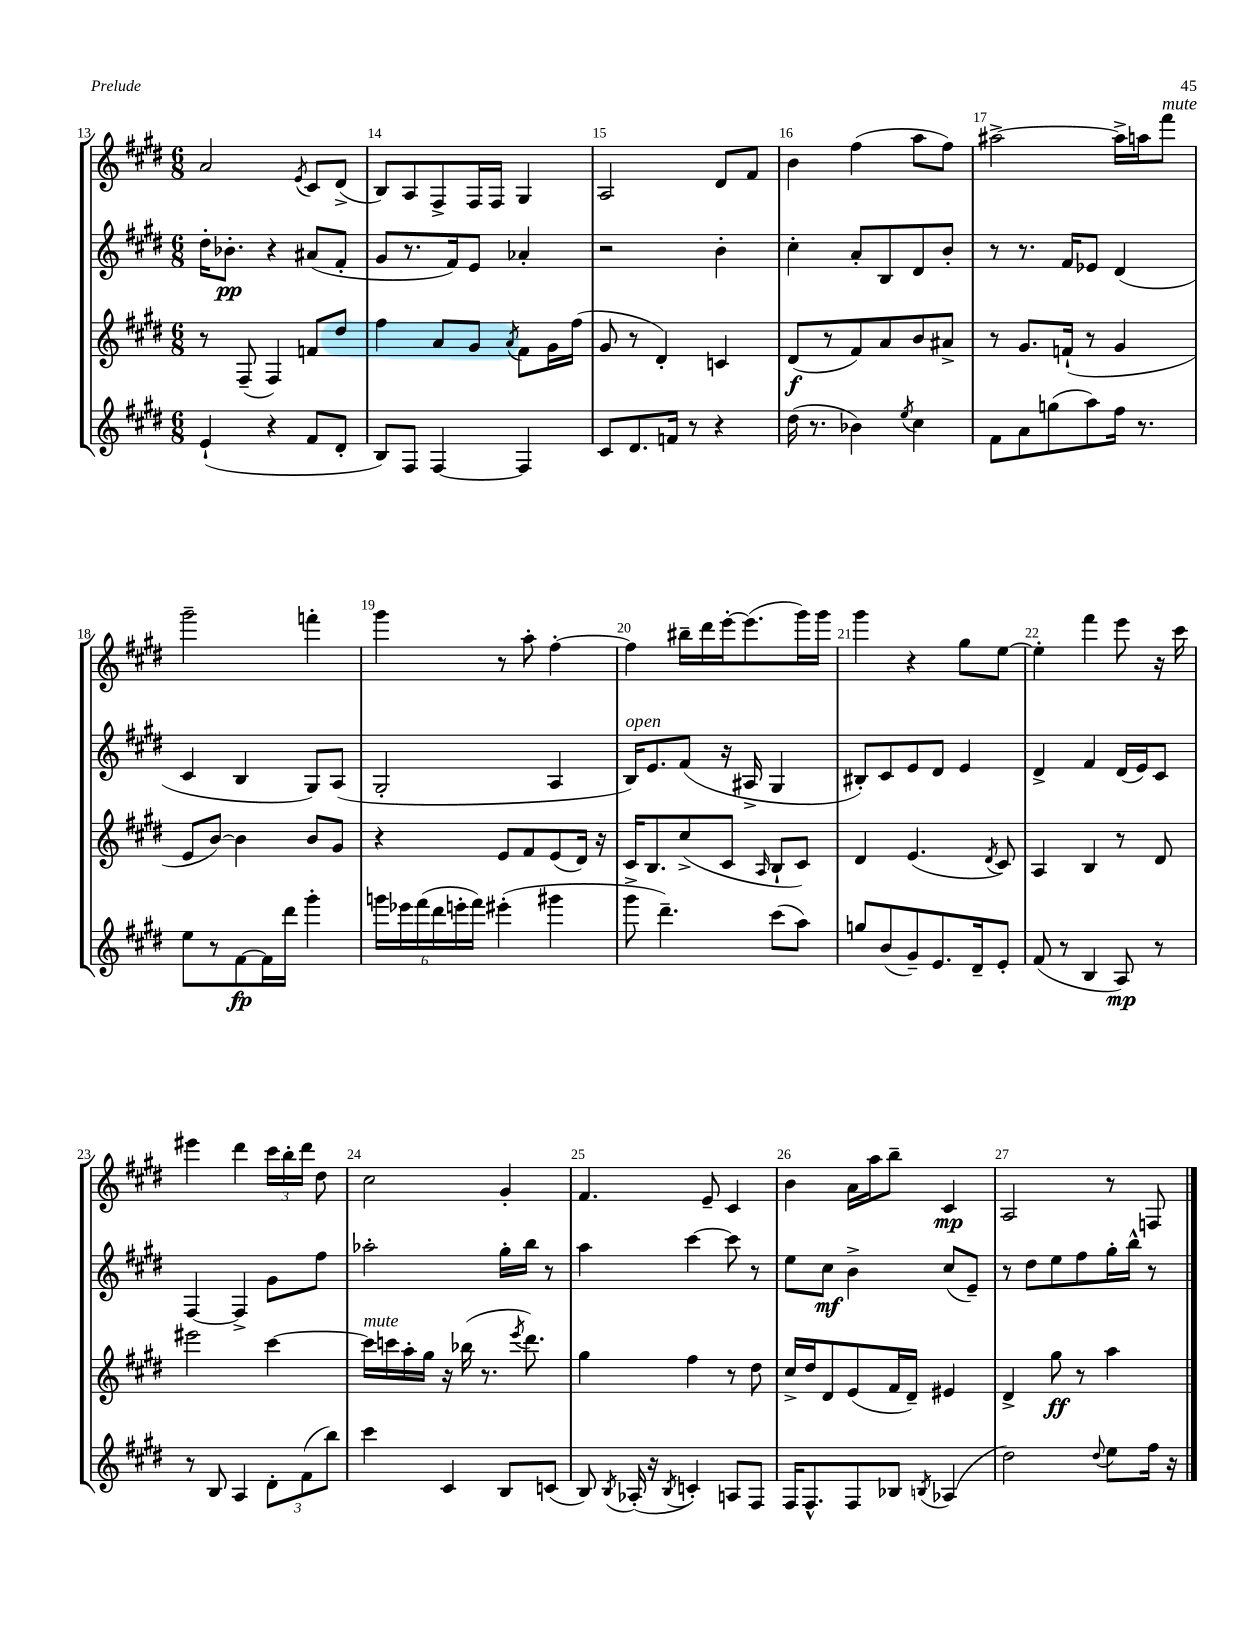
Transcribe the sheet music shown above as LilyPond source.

<<
\new StaffGroup <<
\new Staff = "s0" {
    \clef treble \key e \major \numericTimeSignature \time 6/8
    \autoBeamOff a'2 \acciaccatura { e'8 } cis'8[ dis'8]->( |
    b8[) a8 fis8-> fis16 fis16] gis4 |
    a2 dis'8[ fis'8] |
    b'4 fis''4( a''8[ fis''8]) |
    ais''2~-> ais''16[-> a''16 fis'''8]^\markup { \italic "mute" } |
    gis'''2-- f'''4-. |
    gis'''4 r8 a''8-. fis''4~-. |
    fis''4 bis''16[-- dis'''16 e'''16~-. e'''8.( gis'''16) gis'''16] |
    gis'''4 r4 gis''8[ e''8]~ |
    e''4-. fis'''4 e'''8 r16 cis'''16 |
    eis'''4 dis'''4 \tuplet 3/2 { cis'''16[ b''16-. dis'''16] } dis''8 |
    cis''2 gis'4-. |
    fis'4. e'8-- cis'4 |
    b'4 a'16[ a''16 b''8]-- cis'4\mp |
    a2 r8 f8 \bar "|." |
}
\new Staff = "s1" {
    \clef treble \key e \major \numericTimeSignature \time 6/8
    \autoBeamOff dis''16[-. bes'8.]-.\pp r4 ais'8[( fis'8]-. |
    gis'8[ r8. fis'16) e'8] aes'4-. |
    r2 b'4-. |
    cis''4-. a'8[-. b8 dis'8 b'8]-. |
    r8 r8. fis'16[ ees'8] dis'4( |
    cis'4 b4 gis8[) a8]( |
    gis2-. a4 |
    b16[^\markup { \italic "open" }) e'8. fis'8]( r16 ais16-> gis4 |
    bis8[-.) cis'8 e'8 dis'8] e'4 |
    dis'4-> fis'4 dis'16[( e'16) cis'8] |
    fis4~ fis4-> gis'8[ fis''8] |
    aes''2-. gis''16[-. b''16] r8 |
    a''4 cis'''4~ cis'''8 r8 |
    e''8[ cis''8]\mf b'4-> cis''8[( e'8]--) |
    r8 dis''8[ e''8 fis''8 gis''16-. b''16]-^ r8 \bar "|." |
}
\new Staff = "s2" {
    \clef treble \key e \major \numericTimeSignature \time 6/8
    \autoBeamOff r8 fis8--( fis4) f'8[ dis''8] |
    fis''4 a'8[ gis'8] \acciaccatura { a'8 } fis'8[ gis'16 fis''16]( |
    gis'8 r8 dis'4-.) c'4 |
    dis'8[\f( r8 fis'8) a'8 b'8 ais'8]-> |
    r8 gis'8.[ f'16]-!( r8 gis'4 |
    e'8[ b'8]~) b'4 b'8[ gis'8] |
    r4 e'8[ fis'8 e'8( dis'16]) r16 |
    cis'16[ b8. cis''8->( cis'8] \grace { a16 } b8[-! cis'8]) |
    dis'4 e'4.( \acciaccatura { dis'8 } cis'8) |
    a4 b4 r8 dis'8 |
    eis'''2 cis'''4~ |
    cis'''16[^\markup { \italic "mute" } c'''16 a''16-. gis''16] r16 bes''16( r8. \acciaccatura { e'''8 } dis'''8.) |
    gis''4 fis''4 r8 dis''8 |
    cis''16[-> dis''16 dis'8 e'8( fis'16 dis'16]--) eis'4 |
    dis'4-> gis''8\ff r8 a''4 \bar "|." |
}
\new Staff = "s3" {
    \clef treble \key e \major \numericTimeSignature \time 6/8
    \autoBeamOff e'4-!( r4 fis'8[ dis'8]-. |
    b8[) fis8] fis4~ fis4 |
    cis'8[ dis'8. f'16] r8 r4 |
    dis''16( r8. bes'4) \acciaccatura { e''8 } cis''4 |
    fis'8[ a'8 g''8( a''8) fis''16] r8. |
    e''8[ r8 fis'8~\fp fis'16 dis'''16] gis'''4-. |
    \tuplet 6/4 { g'''16[ ees'''16 fis'''16( dis'''16 e'''16-. fis'''16]) } eis'''4-.( gis'''4 |
    gis'''8-> dis'''4.--) cis'''8[( a''8]) |
    g''8[ b'8( gis'8--) e'8. dis'16-- e'8]-. |
    fis'8( r8 b4 a8\mp) r8 |
    r8 b8 a4 \tuplet 3/2 { dis'8[-. fis'8( b''8]) } |
    cis'''4 cis'4 b8[ c'8]( |
    b8) \acciaccatura { b8 } aes16-.( r16 \acciaccatura { b8 } c'4-.) a8[ fis8] |
    fis16[ fis8.-^ fis8 bes8] \acciaccatura { b8 } aes4( |
    dis''2) \appoggiatura { dis''8 } e''8[ fis''16] r16 \bar "|." |
}
>>
>>
\layout { \context { \Score currentBarNumber = #13 \override BarNumber.break-visibility = ##(#f #t #t) barNumberVisibility = #all-bar-numbers-visible } }
